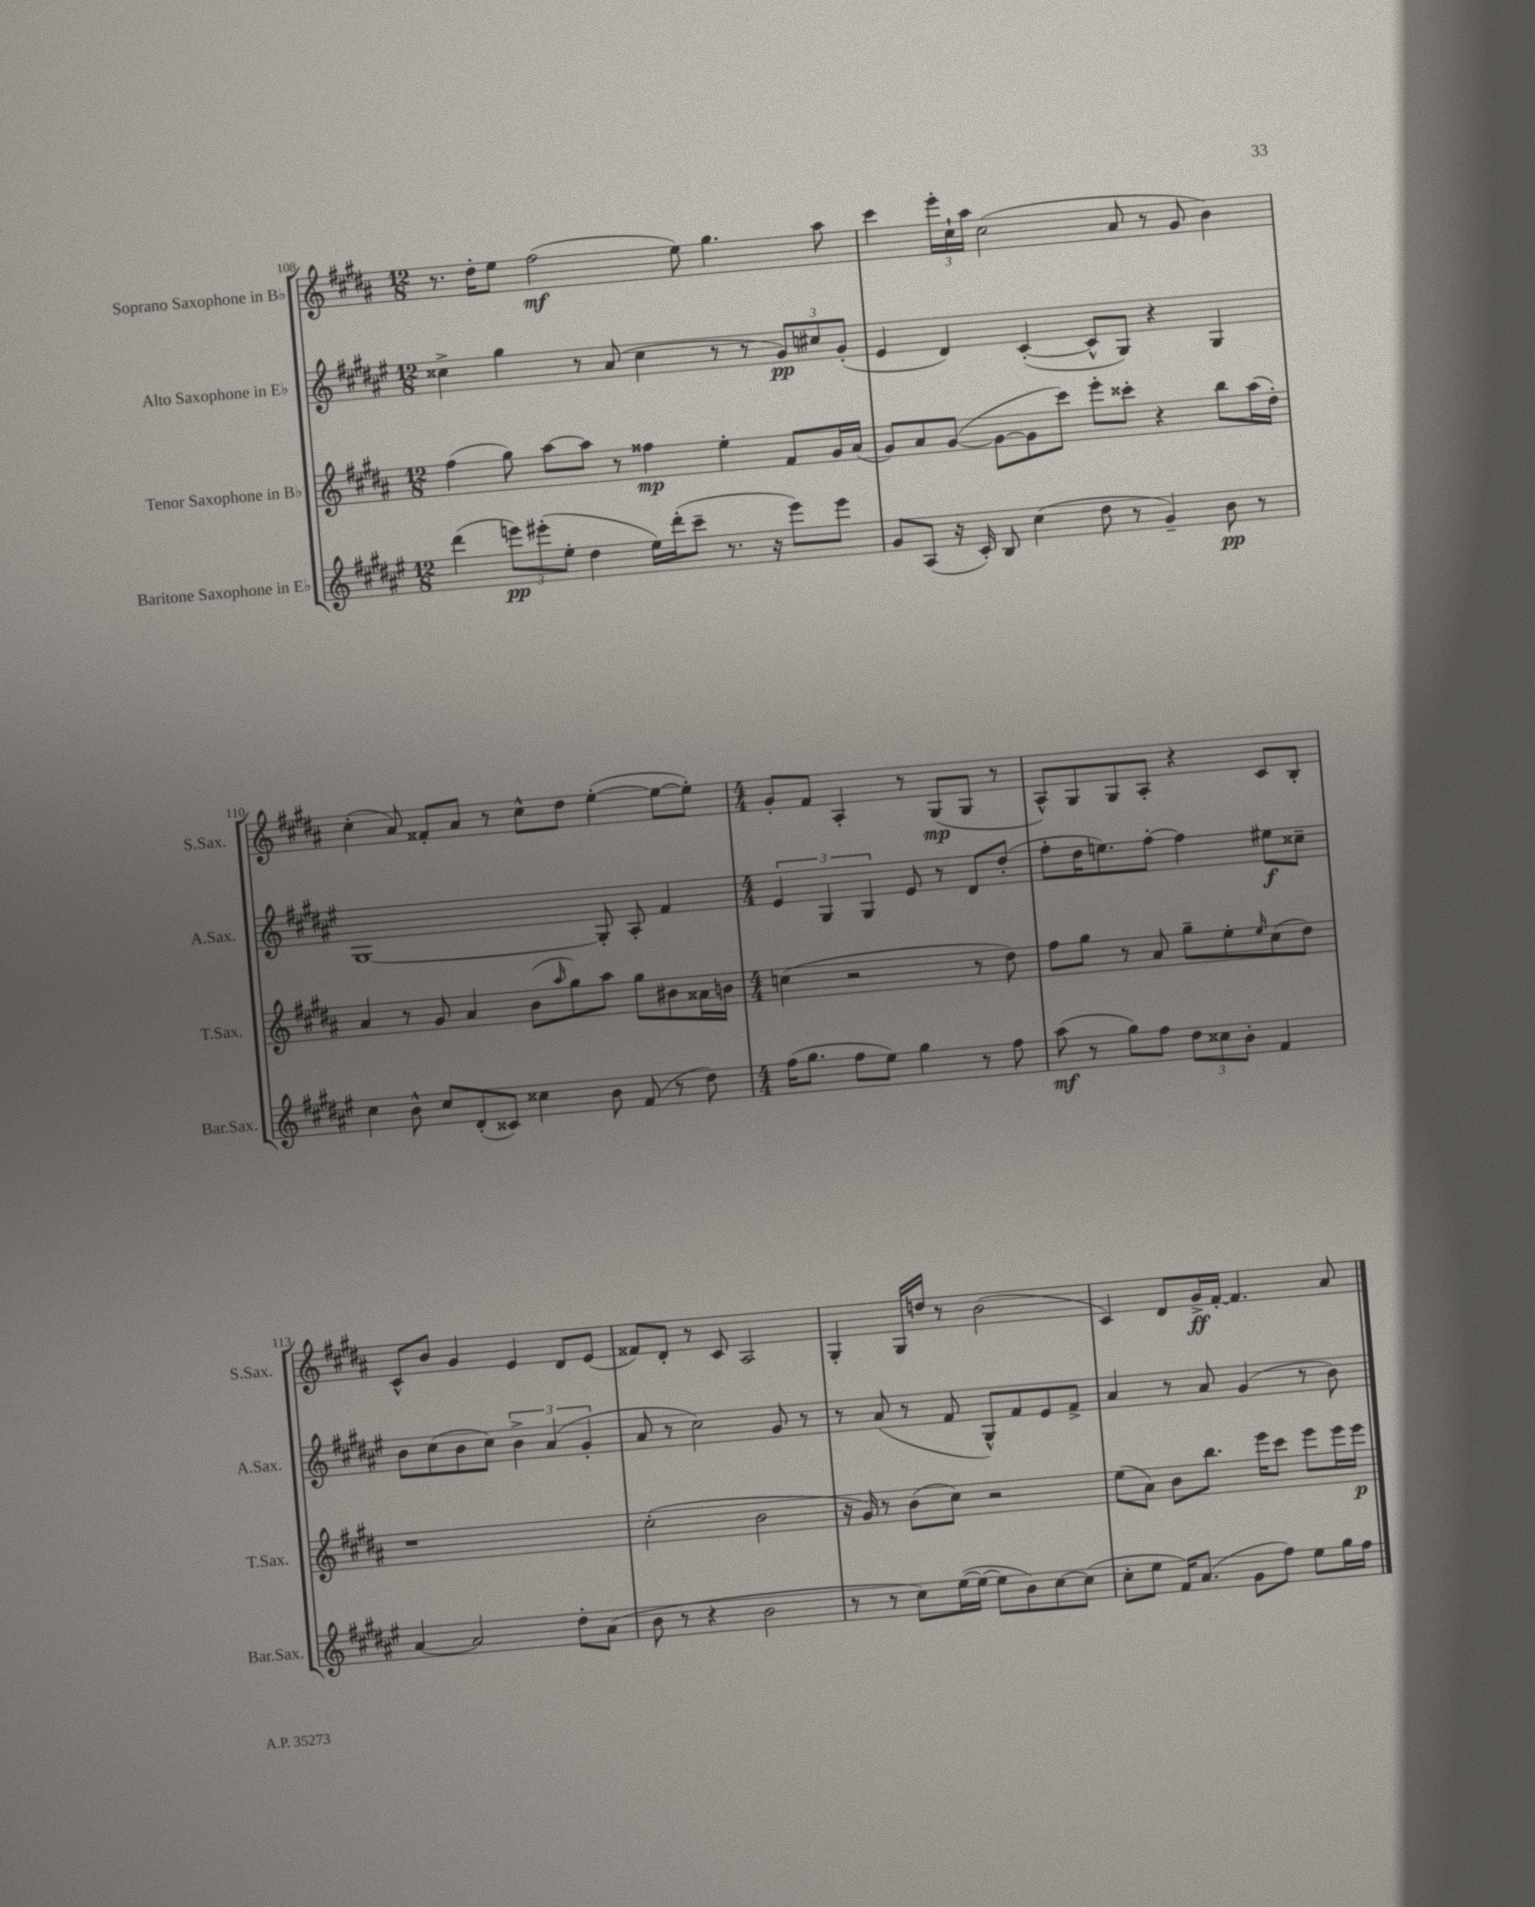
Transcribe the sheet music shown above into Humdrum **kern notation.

**kern	**kern	**kern	**kern
*staff4	*staff3	*staff2	*staff1
*clefG2	*clefG2	*clefG2	*clefG2
*k[f#c#g#d#a#e#]	*k[f#c#g#d#a#]	*k[f#c#g#d#a#e#]	*k[f#c#g#d#a#]
*M12/8	*M12/8	*M12/8	*M12/8
(4ddd#	(4ff#	4cc##^	8.r
.	.	.	16dd#'
12eee)	8gg#)	4gg#	8ee
(12eee#'	.	.	.
.	[8aa#	.	(2ff#
12ee#'	.	.	.
4dd#	8aa#]	8r	.
.	8r	(8a#	.
16ee#)	4ff##	4cc##	.
(16ddd#'	.	.	.
8ccc#~	.	.	8ee)
8.r	4ee'	8r	4.gg#
.	.	8r	.
16r	.	.	.
8eee#)	8f#	12g#)	.
.	.	12cc#	.
8eee#	16g#	.	8aa#
.	.	(12g#'	.
.	(16a#	.	.
=	=	=	=
8g#	8g#)	4e#	4ccc#
(8A#	8a#	.	.
16r	([8g#	4d#)	24eee'
.	.	.	24cc#`
16c#')	.	.	.
.	.	.	24aa#
8B	8g#_	.	(2cc#
(4cc#	8g#]	([4c#'	.
.	8ccc#)	.	.
8dd#	8eee'	8c#^^]	.
8r	8ccc##'	8G#)	8a#
4g#~)	4r	4r	8r
.	.	.	8g#
8b	8bb	4G#	4b)
8r	(16aa#	.	.
.	16dd#')	.	.
=	=	=	=
4cc#	4a#	[1G#	(4cc#'
8b^^	8r	.	8a#)
8cc#	8g#	.	8f##'
(8d#'	4a#	.	8a#
8c##)	.	.	8r
4cc##	(8b	.	8cc#^^
.	16qqaa#	.	.
.	8gg#)	.	8dd#
8b	8aa#	8G#']	([4ee'
(8f#	8gg#	8A#'	.
8r	8b#	4f#	8ee_
8dd#)	16a##	.	8ee'])
.	16b	.	.
=	=	=	=
*M4/4	*M4/4	*M4/4	*M4/4
(16ff#	(4cc	6e#	8g#'
8.gg#	.	.	.
.	.	.	8f#
.	.	6G#	.
8ff#	2r	.	4A#'
.	.	6G#	.
8ee#)	.	.	.
4gg#	.	8e#	8r
.	.	8r	(8G#
8r	8r	8d#	8G#
8ff#	8dd#)	(8dd#'	8r
=	=	=	=
(8aa#	8ff#	8ff#'	8A#^^)
8r	8gg#	16dd#	8G#
.	.	8.ee)	.
8gg#)	8r	.	8G#
8ff#	8a#	[8ff#'	8A#'
12dd#	8gg#~	4ff#]	4r
12cc##	.	.	.
.	8ee'	.	.
12b'	.	.	.
.	16qqee	.	.
4f#	(8cc#	8ee#	8c#
.	8dd#)	8cc##~	8B'
=	=	=	=
[4a#	1r	8b	8c#^^
.	.	(8cc#	8b
2a#]	.	8b	4g#
.	.	8cc#)	.
.	.	6b^	4e
.	.	(6a#	.
8dd#'	.	.	8d#
.	.	6g#'	.
(8a#	.	.	(8e
=	=	=	=
8b	(2cc#'	8a#	8f##)
8r	.	8r	8d#'
4r	.	2cc#)	8r
.	.	.	8c#
2b	2b	.	2A#
.	.	8g#	.
.	.	8r	.
=	=	=	=
8r	16r	8r	4G#'
.	16g#)	.	.
8r	8r	(8a#	.
8cc#)	(8b	8r	16G#
.	.	.	16dd
([16ee#	8cc#)	8f#	8r
16ee#_	.	.	.
8ee#]	2r	8G#^^)	(2b
8b)	.	8f#	.
[8cc#	.	8e#	.
(8cc#]	.	8f#^	.
=	=	=	=
8cc#'	(8ee	4a#	4c#)
8ee#	8a#)	.	.
16f#)	8b	8r	8d#
(8.a#	.	.	.
.	8.bb	8a#	16g#^
.	.	.	[16f#'
8g#	.	(4g#	4.f#]
.	16eee	.	.
8ff#)	8ccc#	.	.
8ee#	8eee	8r	.
16gg#	16eee	8b)	8a#
16ff#	16eee	.	.
==	==	==	==
*-	*-	*-	*-
